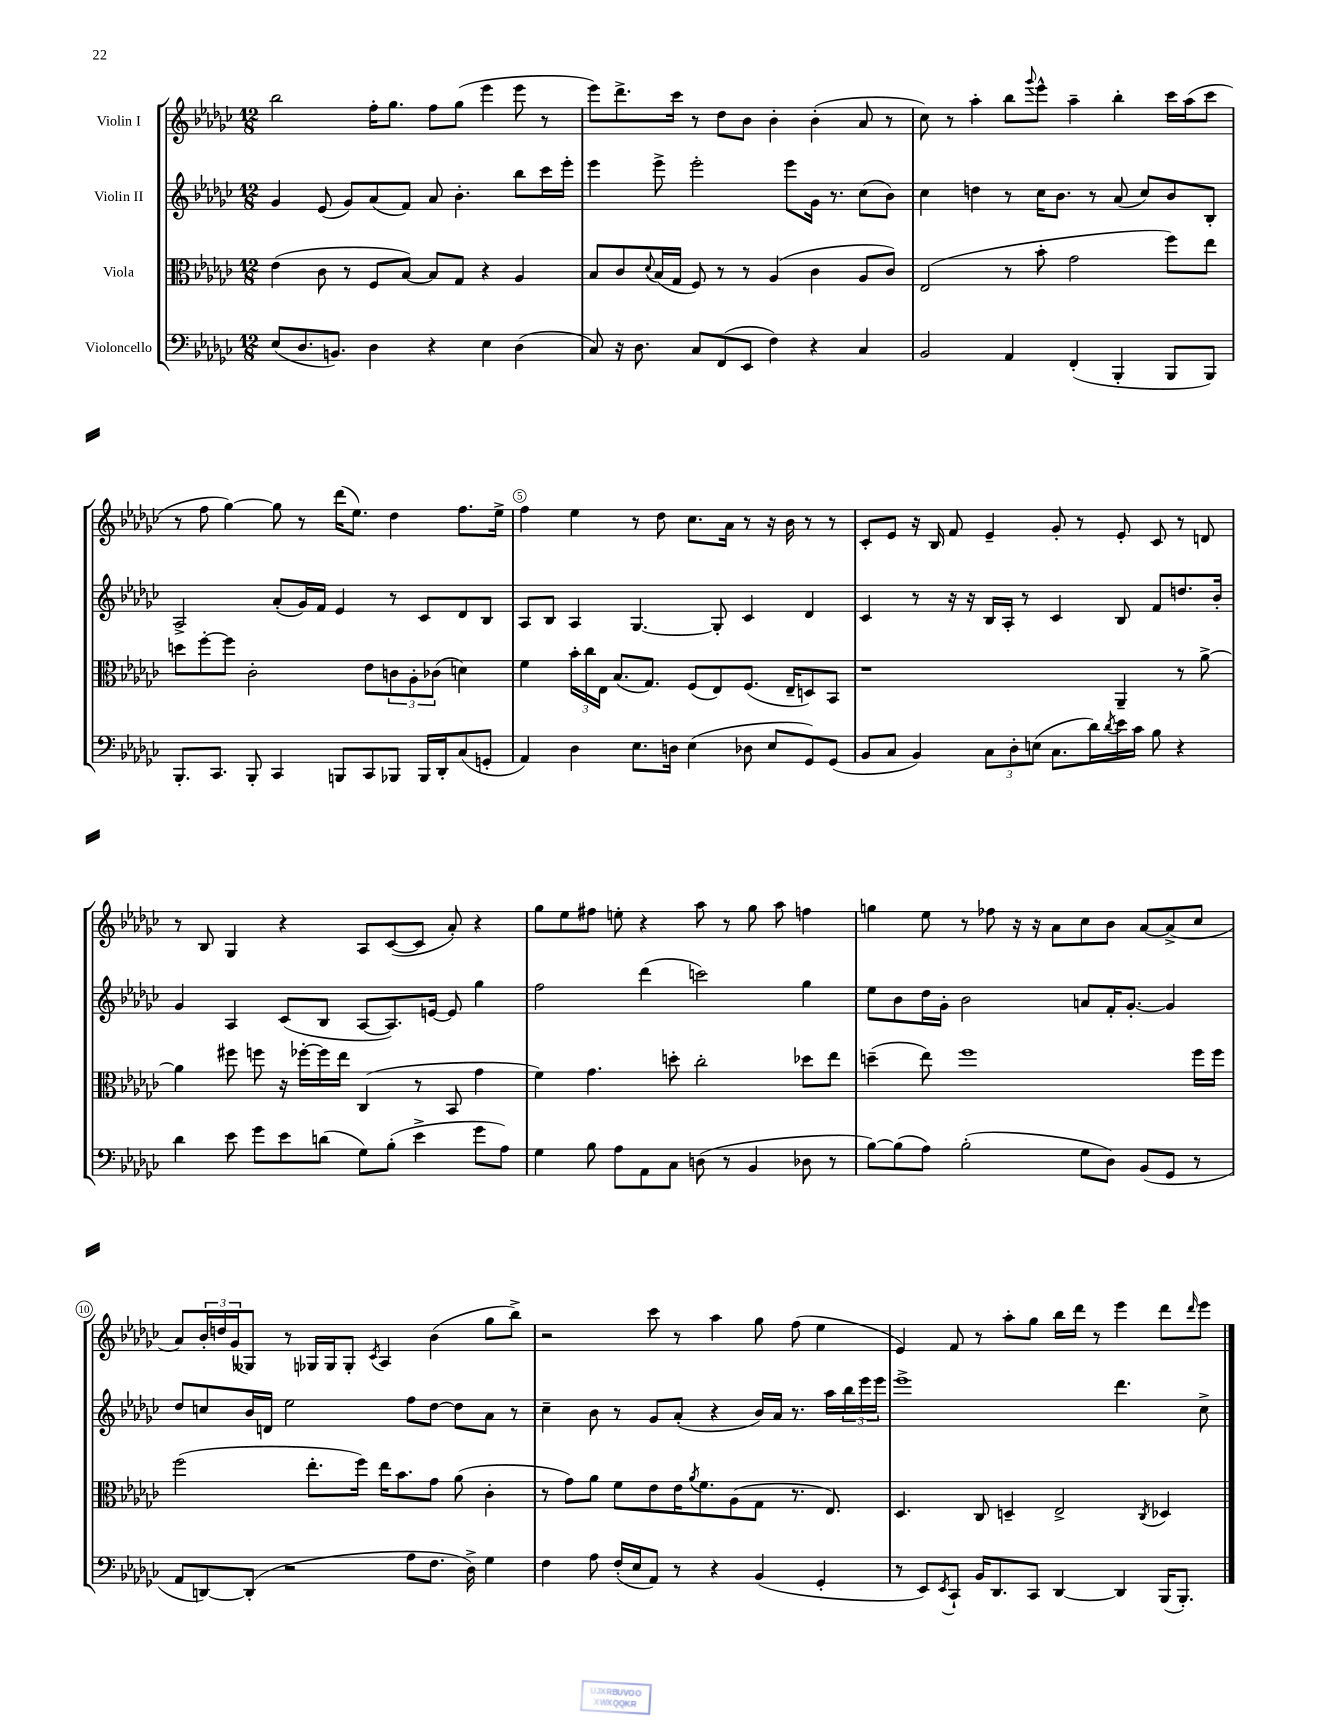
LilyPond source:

<<
\new StaffGroup <<
\new Staff = "s0" \with { instrumentName = "Violin I" } {
    \clef treble \key ges \major \numericTimeSignature \time 12/8
    bes''2 f''16-. ges''8. f''8 ges''8( ees'''4 ees'''8 r8 |
    ees'''8) des'''8.-> ces'''16 r8 des''8 bes'8 bes'4-. bes'4-.( aes'8 r8 |
    ces''8) r8 aes''4-. bes''8 \appoggiatura { ges'''8 } ees'''8-^ aes''4-- bes''4-. ces'''16 aes''16( ces'''8 |
    r8 f''8 ges''4~) ges''8 r8 des'''16( ees''8.) des''4 f''8. ees''16-> |
    f''4 ees''4 r8 des''8 ces''8. aes'16 r8 r16 bes'16 r8 r8 |
    ces'8-. ees'8 r16 bes16 f'8 ees'4-- ges'8-. r8 ees'8-. ces'8 r8 d'8 |
    r8 bes8 ges4 r4 aes8 ces'8~( ces'8 aes'8-.) r4 |
    ges''8 ees''8 fis''8 e''8-. r4 aes''8 r8 ges''8 aes''8 f''4 |
    g''4 ees''8 r8 fes''8 r16 r16 aes'8 ces''8 bes'8 aes'8~ aes'8->( ces''8 |
    aes'8) \tuplet 3/2 { bes'16-. d''16 ges'16( } geses8) r8 ges16 ges16 ges8-. \acciaccatura { ces'8 } aes4 bes'4( ges''8 bes''8->) |
    r2 ces'''8 r8 aes''4 ges''8 f''8( ees''4 |
    ees'4) f'8 r8 aes''8-. ges''8 bes''16 des'''16 r8 ees'''4 des'''8 \grace { des'''16 } ees'''8 \bar "|." |
}
\new Staff = "s1" \with { instrumentName = "Violin II" } {
    \clef treble \key ges \major \numericTimeSignature \time 12/8
    ges'4 ees'8( ges'8) aes'8( f'8) aes'8 bes'4.-. bes''8 ces'''16 ees'''16-. |
    ees'''4 ees'''8-> ees'''2-. ees'''8 ges'16 r8. ces''8( bes'8) |
    ces''4 d''4 r8 ces''16 bes'8. r8 aes'8( ces''8) bes'8 bes8-. |
    aes2-> aes'8-.( ges'16) f'16 ees'4 r8 ces'8 des'8 bes8 |
    aes8 bes8 aes4 ges4.~ ges8-. ces'4 des'4 |
    ces'4 r8 r16 r16 bes16 aes16-. r8 ces'4 bes8 f'8 d''8. bes'16-. |
    ges'4 aes4 ces'8( bes8 aes8~ aes8.) e'16~ e'8 ges''4 |
    f''2 des'''4( c'''2) ges''4 |
    ees''8 bes'8 des''16 ges'16-. bes'2 a'8 f'16-. ges'8.~-. ges'4 |
    des''8 c''8 bes'16 d'16 ees''2 f''8 des''8~ des''8 aes'8 r8 |
    ces''4-- bes'8 r8 ges'8 aes'8-.( r4 bes'16) aes'16 r8. aes''16 \tuplet 3/2 { bes''16 ees'''16 ees'''16 } |
    ees'''1-> des'''4. ces''8-> \bar "|." |
}
\new Staff = "s2" \with { instrumentName = "Viola" } {
    \clef alto \key ges \major \numericTimeSignature \time 12/8
    ees'4( ces'8 r8 f8 bes8~) bes8 ges8 r4 aes4 |
    bes8 ces'8 \appoggiatura { des'8 } bes16( ges16 f8) r8 r8 aes4( ces'4 aes8 ces'8) |
    ees2( r8 bes'8-. ges'2 f''8) ees''8 |
    d''8 f''8~-. f''8 ces'2-. ees'8 \tuplet 3/2 { c'8 aes8-. ces'8( } d'4) |
    f'4 \tuplet 3/2 { bes'16-. ces''16 ees16 } bes8.( ges8.) f8( ees8) f8.( ees16-- d8) bes,8 |
    r1 aes,4-- r8 aes'8~-> |
    aes'4 fis''8 f''8 r16 fes''16~-. fes''16 ees''16 ces4( r8 bes,8 ges'4 |
    f'4) ges'4. d''8-. ces''2-. des''8 ees''8 |
    d''4--( ees''8) f''1 f''16 f''16 |
    f''2( ees''8.-. f''16) ees''16 bes'8. ges'8 aes'8( ces'4-. |
    r8 ges'8) aes'8 f'8 ees'8 ees'16 \acciaccatura { aes'8 } f'8. aes8( ges8 r8. ees8.) |
    des4. ces8 d4-- ees2-> \acciaccatura { ces8 } des4 \bar "|." |
}
\new Staff = "s3" \with { instrumentName = "Violoncello" } {
    \clef bass \key ges \major \numericTimeSignature \time 12/8
    ees8( des8. b,8.) des4 r4 ees4 des4( |
    ces8) r16 des8. ces8 f,8( ees,8 f4) r4 ces4 |
    bes,2 aes,4 f,4-.( bes,,4-. bes,,8 bes,,8) |
    bes,,8.-. ces,8. bes,,8-. ces,4 b,,8 ces,8 bes,,8 bes,,16 des,16-. ces8( g,8-. |
    aes,4) des4 ees8. d16 ees4( des8 ees8 ges,8) ges,8( |
    bes,8 ces8 bes,4) \tuplet 3/2 { ces8 des8-. e8( } ces8. des'16) \acciaccatura { des'8 } ees'16 ces'16 bes8 r4 |
    des'4 ees'8 ges'8 ees'8 d'8( ges8) bes8-.( ees'4-> ges'8 aes8) |
    ges4 bes8 aes8 aes,8 ces8 d8( r8 bes,4 des8 r8 |
    bes8~) bes8( aes8) bes2-.( ges8 des8) bes,8( ges,8 r8 |
    aes,8 d,8~) d,8-.( r2 aes8 f8. des16->) ges4 |
    f4 aes8 f16-.( ees16 aes,8) r8 r4 bes,4( ges,4-. |
    r8 ees,8) \acciaccatura { ees,8 } ces,8-! bes,16 des,8. ces,8 des,4~ des,4 bes,,16( bes,,8.-.) \bar "|." |
}
>>
>>
\layout { \context { \Score \override BarNumber.break-visibility = ##(#f #t #t) barNumberVisibility = #(every-nth-bar-number-visible 5) \override BarNumber.stencil = #(make-stencil-circler 0.1 0.3 ly:text-interface::print) } }
